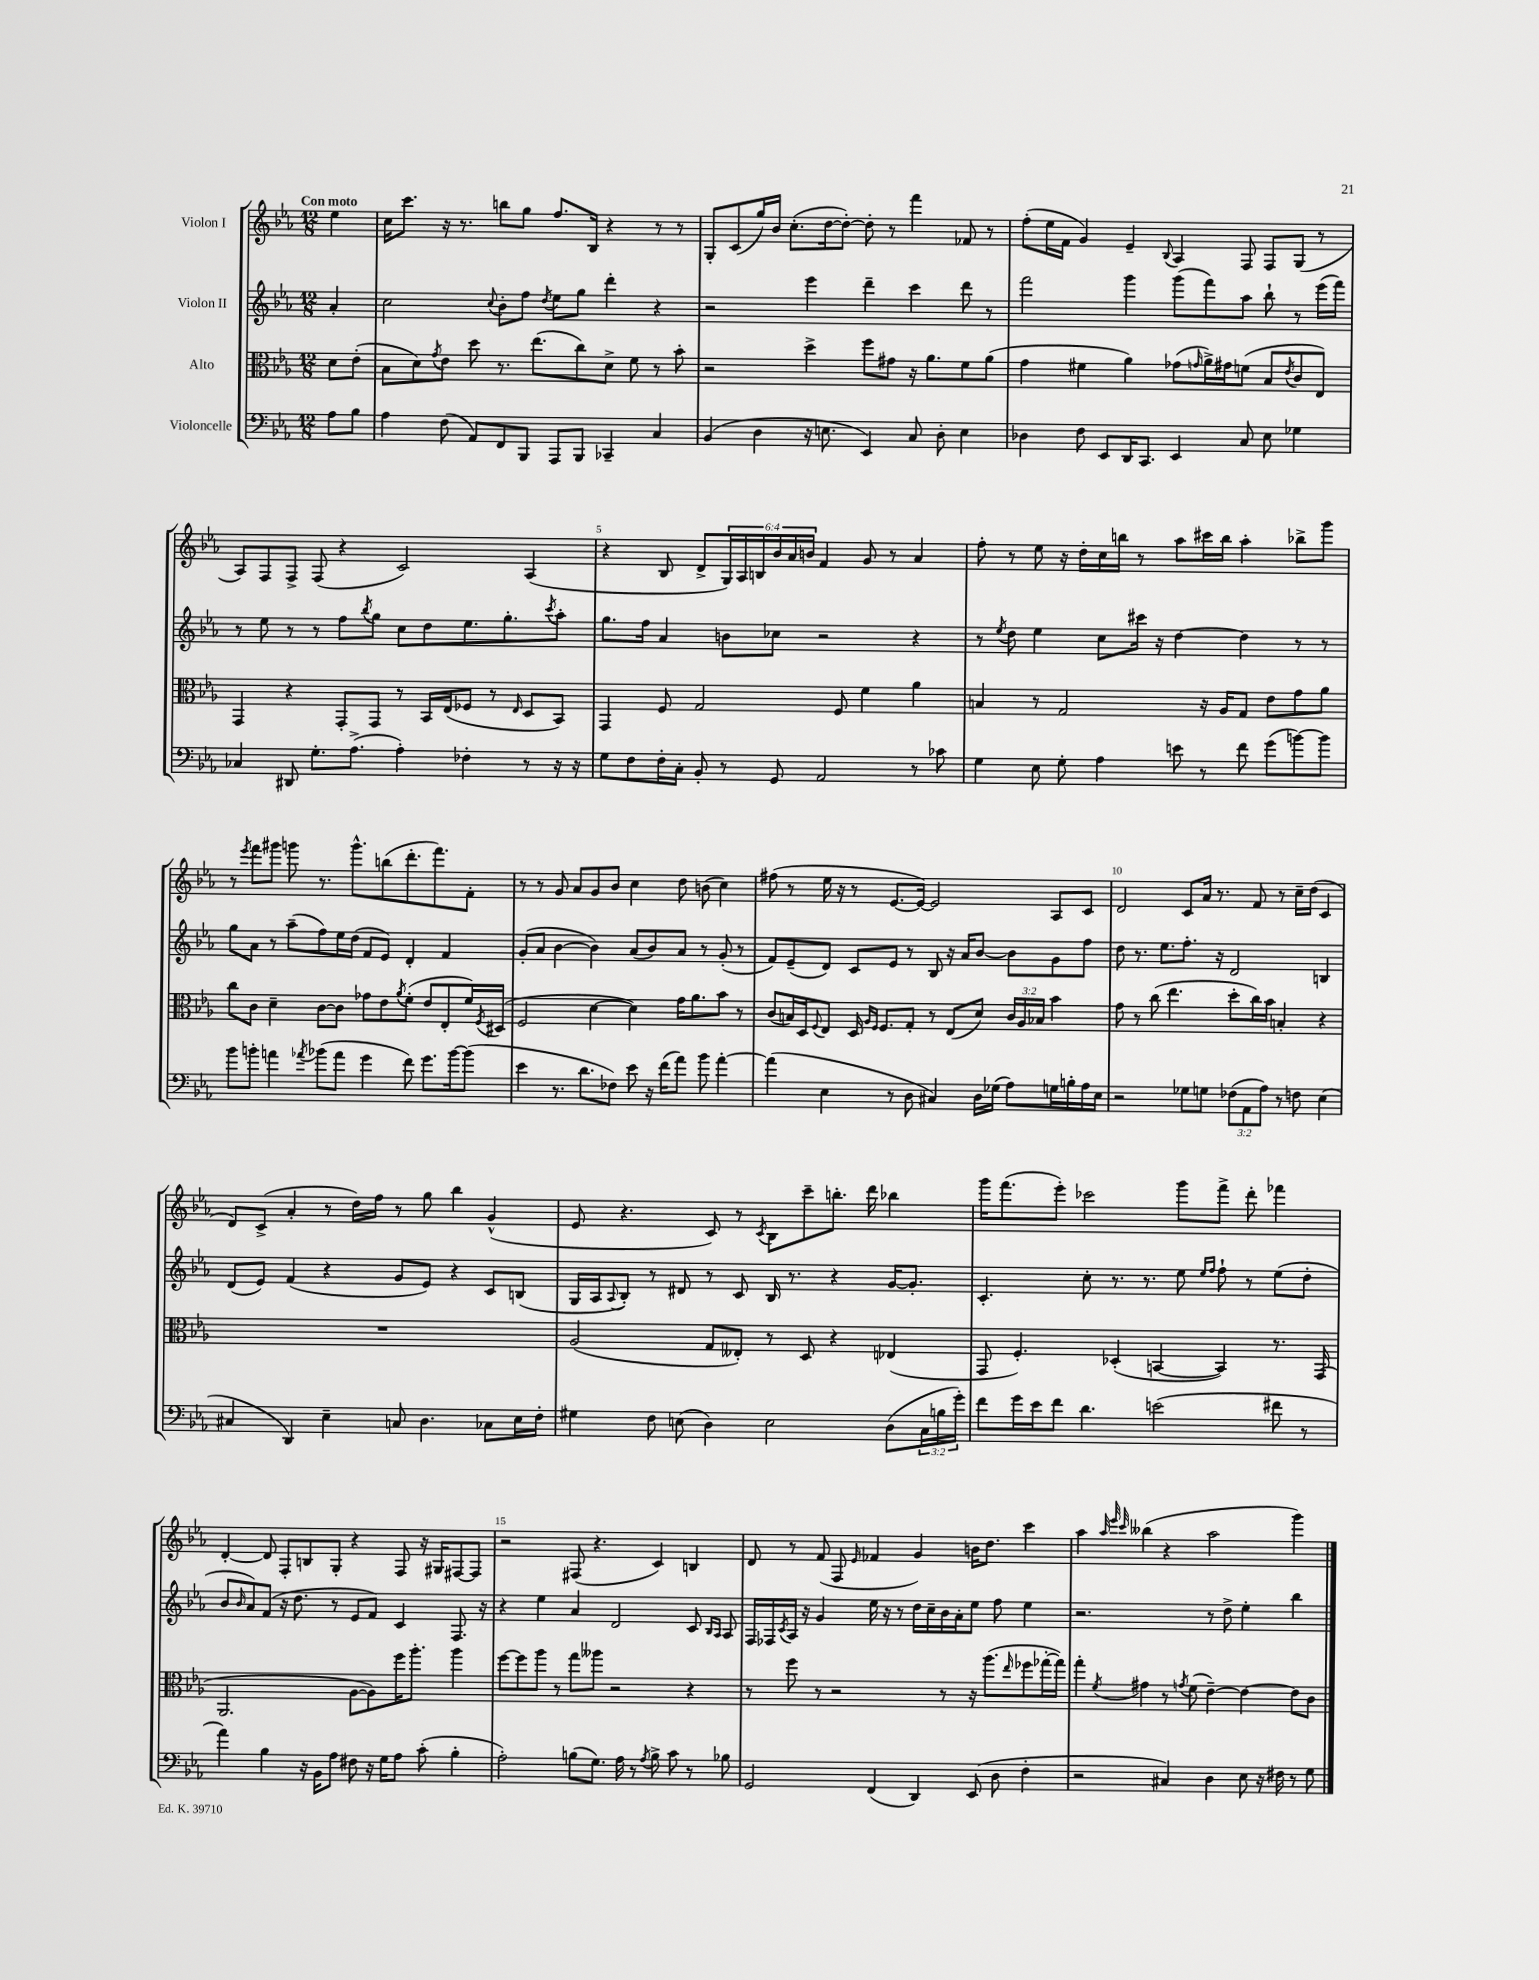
<<
\new StaffGroup <<
\new Staff = "s0" \with { instrumentName = "Violon I" } {
    \clef treble \key ees \major \numericTimeSignature \time 12/8 \override Staff.TupletNumber.text = #tuplet-number::calc-fraction-text \partial 4 \tempo "Con moto"
    ees''4 |
    c''16 c'''8. r16 r8. b''8 g''8 f''8. bes16 r4 r8 r8 |
    g8-. c'8( g''16) bes'16 c''8.-.( d''16~ d''8~-.) d''8-. r8 f'''4 fes'8 r8 |
    f''8-.( ees''16 f'16 g'4) ees'4-- \appoggiatura { bes8 } aes4 f8 f8 g8( r8 |
    aes8) f8 f8-> f8( r4 c'2) aes4( |
    r4 bes8 d'8-> \tuplet 6/4 { g16) aes16 b16 bes'16 aes'16 b'16 } f'4 g'8 r8 aes'4 |
    f''8-. r8 ees''8 r16 d''16-. c''16 b''16 r8 aes''8 cis'''16 b''16 aes''4-. bes''8-> g'''8 |
    r8 \acciaccatura { ees'''8 } f'''8 gis'''8 g'''8 r8. g'''8.-^ b''8( d'''8.-. f'''8.) f'8-. |
    r8 r8 g'8 aes'8 g'8 bes'8 c''4 d''8 b'8( c''4) |
    fis''8( r8 ees''16 r16 r8 ees'8.~ ees'16~) ees'2 aes8 c'8 |
    d'2 c'8 aes'16 r8. f'8 r8 c''16-- d''16( c'4 |
    d'8) c'8->( aes'4-. r8 d''16) f''16 r8 g''8 bes''4 g'4-^( |
    ees'8 r4. c'8) r8 \acciaccatura { c'8 } bes8 c'''8-- b''8.-. d'''16 bes''4 |
    g'''16 f'''8.( ees'''8-.) ces'''2 g'''8 f'''8-> d'''8-. fes'''4 |
    d'4~-. d'8 f8-. b8 g8-. r4 f8 r16 gis16 fis8~ fis8 |
    r2 fis8( r4. c'4) b4 |
    d'8 r8 f'8( f8 \grace { ees'16 } fes'4 g'4) b'16 d''8. c'''4 |
    aes''4 \grace { aes''32 ees'''32 c'''32 } beses''4( r4 aes''2 g'''4) \bar "|." |
}
\new Staff = "s1" \with { instrumentName = "Violon II" } {
    \clef treble \key ees \major \numericTimeSignature \time 12/8 \partial 4
    aes'4-. |
    c''2 \appoggiatura { c''8 } bes'8-. f''8 \acciaccatura { d''8 } ees''8 g''8 d'''4-. r4 |
    r2 ees'''4 d'''4-- c'''4 d'''8 r8 |
    f'''2 g'''4 g'''8( f'''8) aes''8 bes''8-! r8 ees'''16( f'''16) |
    r8 ees''8 r8 r8 f''8 \acciaccatura { bes''8 } g''8 c''8 d''8 ees''8. g''8.-. \acciaccatura { c'''8 } aes''8-. |
    g''8. f''16 aes'4 b'8 ces''8 r2 r4 |
    r8 \acciaccatura { ees''8 } d''8 ees''4 c''8 cis'''16 r16 d''4~ d''4 r8 r8 |
    g''8 aes'8 r8 aes''8--( f''8) ees''16 d''16( f'8 ees'8) d'4-. f'4 |
    g'8-.( aes'8 bes'4~ bes'4) aes'8( bes'8) aes'8 r8 g'8-.( r8 |
    f'8) ees'8--( d'8) c'8 ees'8 r8 bes8 r16 aes'16 bes'8~ bes'8 g'8 f''8 |
    d''8 r8. ees''8. f''8.-. r16 d'2 b4 |
    d'8( ees'8) f'4( r4 g'8 ees'8) r4 c'8 b8( |
    g16 aes16 \appoggiatura { aes8 } bes8-.) r8 dis'8 r8 c'8 bes16 r8. r4 g'16~ g'8.-. |
    c'4.-. c''8-. r8. r8. ees''8 \grace { ees''16 f''16 } f''8-! r8 ees''8( d''8-. |
    bes'8 \grace { bes'16 } aes'8) f'8( r16 d''8. r8 ees'8 f'8) c'4 f8. r16 |
    r4 ees''4 aes'4 d'2 c'8 \grace { bes16 aes16 } aes8 |
    f16 fes16 \acciaccatura { c'8 } aes16 r16 g'4 ees''16 r16 r8 d''16 c''16-- bes'16 aes'16-. ees''8 f''8 ees''4 |
    r2. r8 d''8-> ees''4-. bes''4 \bar "|." |
}
\new Staff = "s2" \with { instrumentName = "Alto" } {
    \clef alto \key ees \major \numericTimeSignature \time 12/8 \override Staff.TupletNumber.text = #tuplet-number::calc-fraction-text \partial 4
    d'8 ees'8-.( |
    bes8 d'8) \acciaccatura { g'8 } ees'8 d''8 r8. ees''8.( c''8) d'8-> f'8 r8 bes'8-. |
    r2 d''4-> f''8 gis'8 r16 aes'8. f'8 aes'8( |
    g'4 fis'4 aes'4) ges'8( \grace { g'16 } aes'16->) gis'16 f'8( bes8 \acciaccatura { ees'8 } c'8 ees8) |
    g,4 r4 g,8-. g,8 r8 bes,16 ees16( fes8 r8 \grace { ees16 } d8 bes,8) |
    g,4 f8 g2 f8 f'4 aes'4 |
    b4 r8 g2 r16 aes16 g8 ees'8 g'8 aes'8 |
    c''8 c'8 d'4-- c'8~ c'8 ges'8 ees'8 \acciaccatura { aes'8 } f'8-.( ees'8 ees8-. f'16) \acciaccatura { f8 } dis16( |
    f2 d'4~ d'4) g'16 aes'8. bes'8 r8 |
    c'8( b16) d16 \appoggiatura { f8 } ees8 d16 \grace { aes16 f16 } f8. g8-. r8 ees8( d'8) \tuplet 3/2 { c'16 aes16 bes16 } bes'4 |
    g'8 r8 c''8( ees''4. d''8-. c''16) bes'16 b4-. r4 |
    R1. |
    aes2( g8 eeses8-.) r8 d8 r4 ees4( |
    g,8 f4.-.) des4-.( b,4~ b,4) r8. g,16( |
    aes,2. aes8~ aes8) f''16 aes''8.-. aes''4 |
    f''8~ f''8 aes''8 r8 g''8 aeses''8 r2 r4 |
    r8 f''8 r8 r2 r8 r16 aes''8.( \grace { ees''16 } fes''8 ges''16~-. ges''16) |
    g''4-. \acciaccatura { f'8 } gis'4 r8 \acciaccatura { g'8 } f'8( ees'4~--) ees'4~ ees'8 c'8 \bar "|." |
}
\new Staff = "s3" \with { instrumentName = "Violoncelle" } {
    \clef bass \key ees \major \numericTimeSignature \time 12/8 \override Staff.TupletNumber.text = #tuplet-number::calc-fraction-text \partial 4
    aes8 bes8 |
    aes4 f8( aes,8) f,8 bes,,8 aes,,8 bes,,8 ces,4-- c4 |
    bes,4( d4 r16 e8. ees,4) c8 d8-. e4 |
    des4 f8 ees,8 d,16 c,8. ees,4 c8 ees8 ges4 |
    ces4 dis,8 g8.-. aes8.->( aes4-.) fes4-. r8 r16 r16 |
    g8 f8 f16-. c16-. bes,8-. r8 g,8 aes,2 r8 ces'8 |
    g4 ees8 g8-. aes4 e'8 r8 f'8 g'8( b'8~) b'8 |
    bes'8 b'8-. a'4 \acciaccatura { aes'8 } bes'8( aes'8 g'4 f'8) g'8. bes'16~ bes'8( |
    ees'4 r8. d'8. fes8) ees'8 r16 f'16( aes'8) bes'8 aes'4~-. |
    aes'4( ees4 r8 d8 cis4) d16 ges16( aes8) g16 b16-. aes16 ees16 |
    r2 ges8 g8 \tuplet 3/2 { fes8( aes,8 aes8) } r8 f8 ees4( |
    cis4 d,4) ees4-- c8 d4. ces8 ees16 f16-. |
    gis4 f8 e8( d4) e2 d8( \tuplet 3/2 { c16 b16 g'16-.) } |
    f'8 g'16 ees'16 f'8 d'4. e'2( fis'8 r8 |
    aes'4) bes4 r16 bes,16 aes8 fis8 r16 g16 aes8 c'8-.( bes4-. |
    aes2-.) b8( g8.) aes16 r8 \acciaccatura { aes8 } b8-> c'8 r8 bes8 |
    g,2 f,4( d,4) ees,8( d8 f4-. |
    r2 cis4) d4 ees8 r16 fis16 r8 g8 \bar "|." |
}
>>
>>
\layout { \context { \Score \override BarNumber.break-visibility = ##(#f #t #t) barNumberVisibility = #(every-nth-bar-number-visible 5) } }
